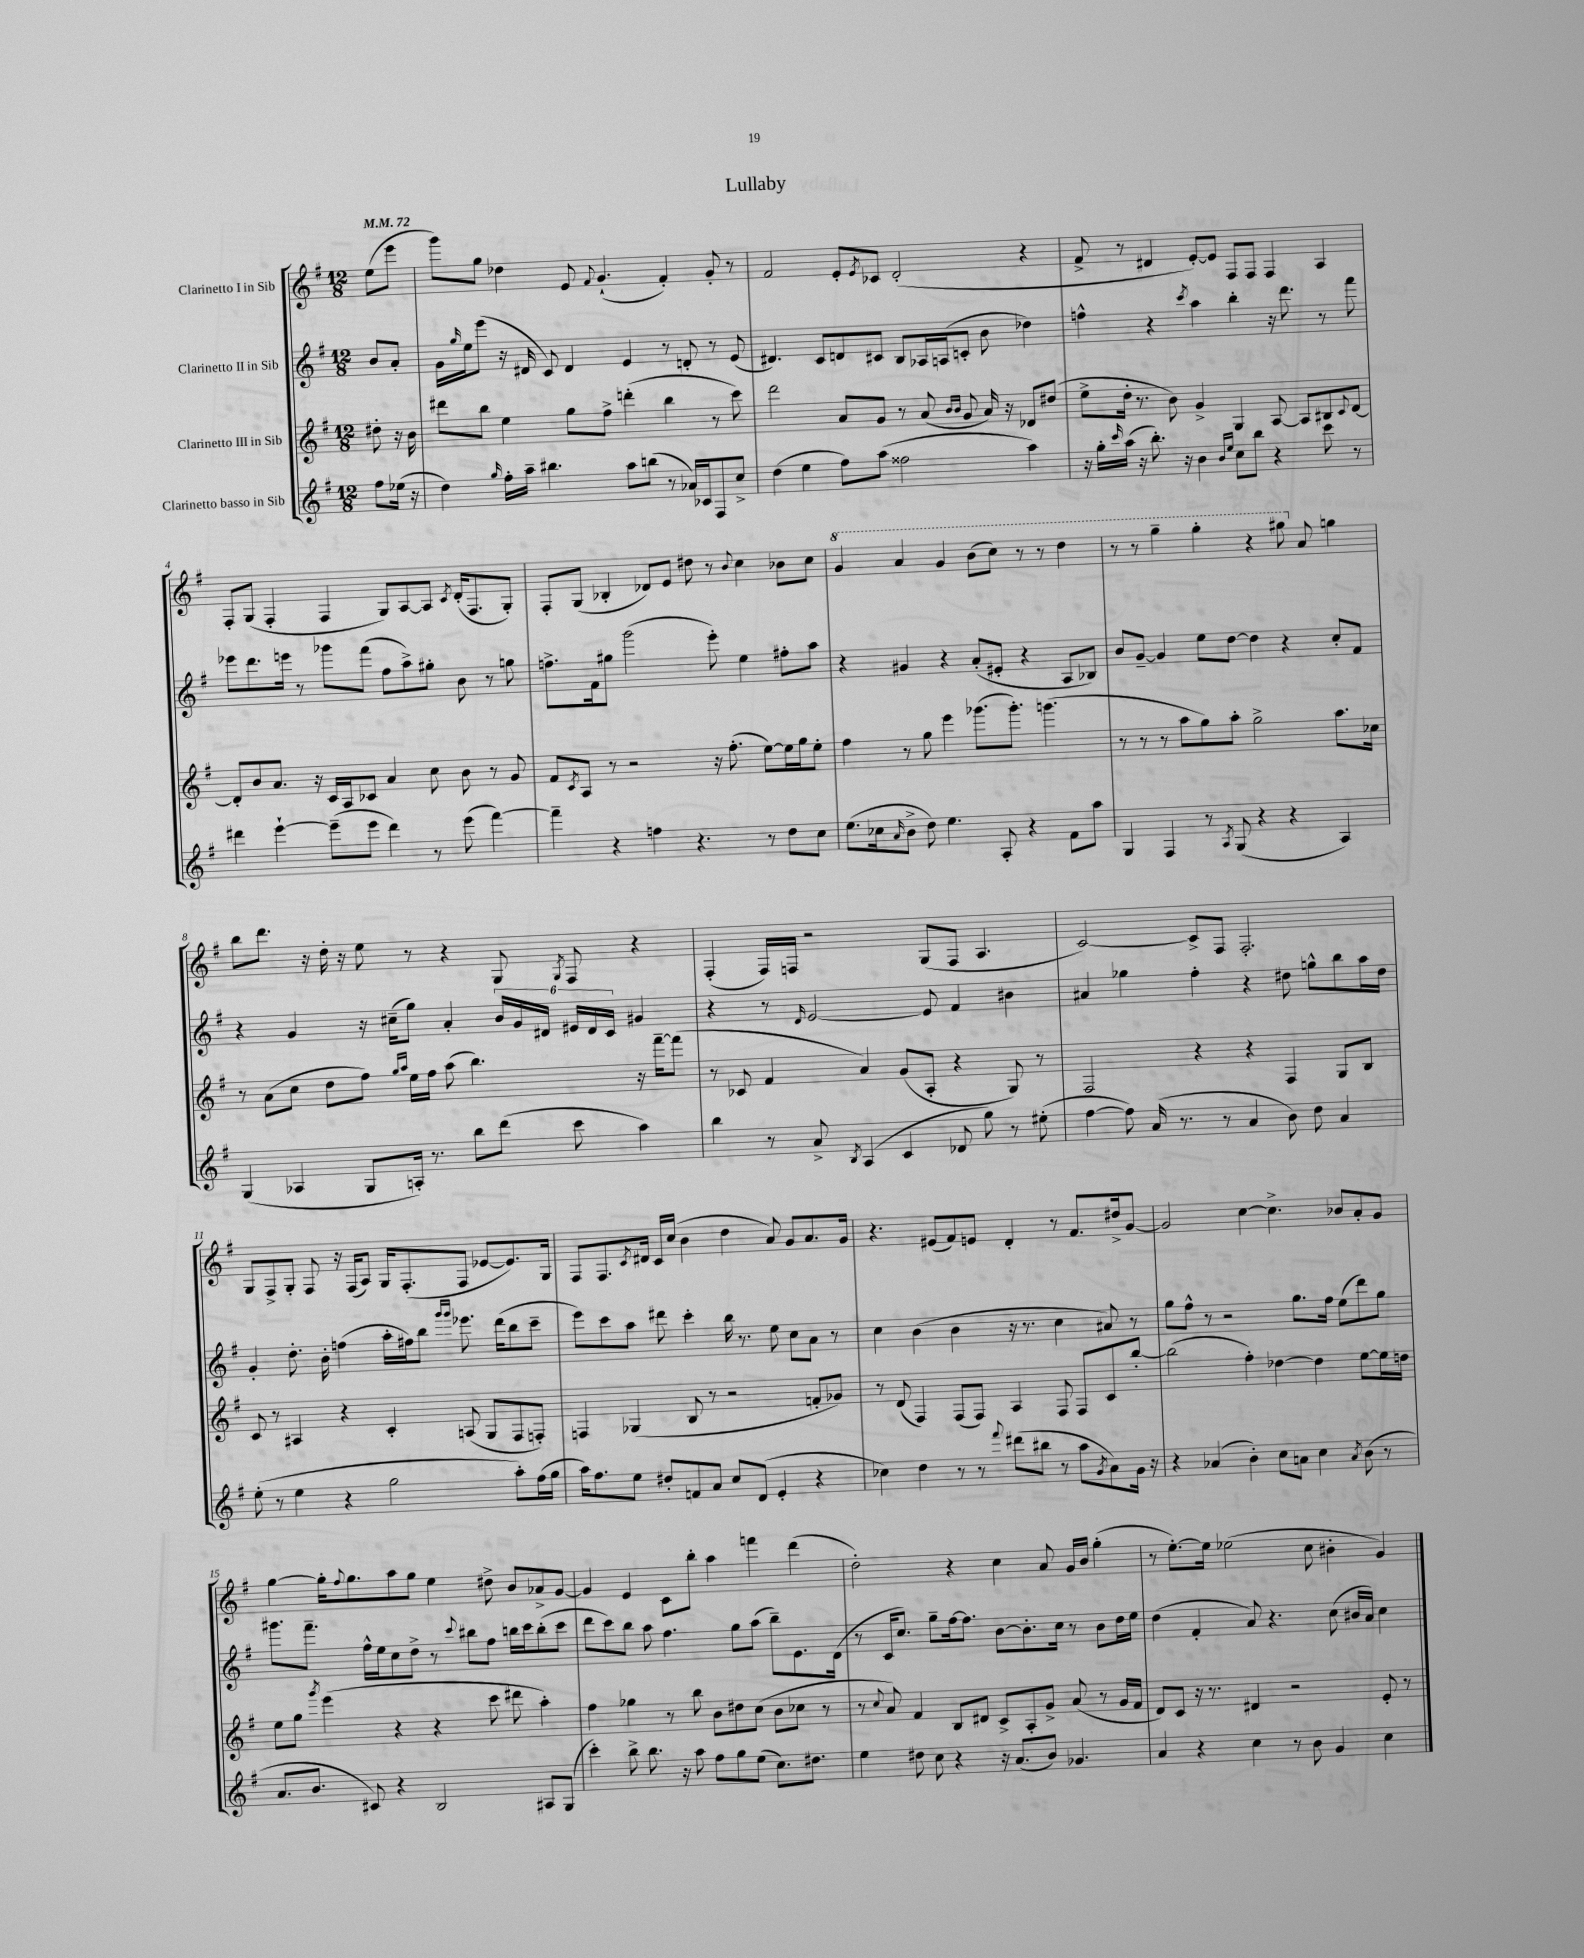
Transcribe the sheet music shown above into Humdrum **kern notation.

**kern	**kern	**kern	**kern
*staff4	*staff3	*staff2	*staff1
*clefG2	*clefG2	*clefG2	*clefG2
*k[f#]	*k[f#]	*k[f#]	*k[f#]
*M12/8	*M12/8	*M12/8	*M12/8
*MM72	*MM72	*MM72	*MM72
8ff#	8dd#'	8b	(8ee
(16ee-	16r	8a'	8eee
16r	16b	.	.
=	=	=	=
4dd)	8ddd#	16g	8ggg)
.	.	16qqgg	.
.	.	16ee	.
.	8bb	(8eee	8gg
16qqgg	.	.	.
16ff#'	4ee	16r	4dd-
16aa~	.	16d#	.
4.bb#	.	8c)	.
.	8gg	4d#	8e
.	.	.	8qqf#
.	8ff#^	.	(4.g`
8aa	(4ddd'	4e	.
(8bb	.	.	.
8r	4bb	8r	4f#')
16a-)	.	8d'	.
16c-	.	.	.
8F#	8r	8r	8g'
8cc^	8ccc)	(8e	8r
=	=	=	=
(4dd	2ddd	4.d#)	2f#
4ee	.	.	.
.	.	8c	.
8ff#)	8a	8d	8e'
.	.	.	8qe
(8aa	8g	8c#	8c-
2ff##	8r	8B	(2d'
.	(8a	16A-	.
.	.	(16A	.
.	16qqb	.	.
.	16qqb	.	.
.	8g	8c'	.
.	16a)	8b	.
.	16r	.	.
4aa)	8d-	4dd-)	4r
.	(8dd#	.	.
=	=	=	=
16r	8ee^	4ff^^	8f#^
16gg'	.	.	.
16qqccc	.	.	.
(16aa	16dd'	.	8r
16r	8.r	.	.
8.bb')	.	4r	4d#
.	8b)	.	.
16r	.	.	.
.	.	8qccc	.
4b	4g^	4aa	[8e')
.	.	.	8e]
16qqb	.	.	.
16qqee	.	.	.
8cc	4G	4bb'	8F#
8bb	.	.	8F#
4r	[8A	16r	4F#
.	.	8.ddd	.
.	8A]	.	.
8ccc	8B#	8r	4A
.	8qqc	.	.
8r	[8d	8fff#	.
=	=	=	=
4ddd#	8d']	8eee-	8F#'
.	8b	8.ddd	(8G
[4eee`	8.a	.	4F#'
.	.	16eee	.
.	.	8r	.
.	16r	.	.
(8eee~]	16c	8ggg-	4F#
.	16A	.	.
8eee	8c-	(8fff#	.
4ddd#)	4a	8ff#	8G)
.	.	8aa^)	[8A
8r	8cc	8gg#'	8A]
.	.	.	8qc
(8eee	8b	8b	(16d'
.	.	.	8.F#
[4fff#)	8r	8r	.
.	8g	8gg	8G')
=	=	=	=
4fff#~]	8f#	8.ff^	8F#'
.	8qc	.	.
.	8A	.	(8G
.	.	16f#	.
4r	8r	8gg#	4B-'
.	2r	(2ggg	.
4ff	.	.	8d-)
.	.	.	8e
4.r	.	.	8dd#
.	16r	8eee')	8r
.	(8.ff#'	.	.
.	.	.	8qqb
.	.	4ee	4cc
8r	[8ee)	.	.
8dd	16ee]	8ff#'	8b-
.	16gg	.	.
8cc	8ee'	8aa	8cc
=	=	=	=
(8.ee	4ff#	4r	4gg
16cc-	.	.	.
16qqa	.	.	.
8b^	8r	4g#	4aa
8dd)	8gg	.	.
4.ee	4eee	4r	4gg
.	(8.ggg-	(8a'	(8bb
8A'	.	8e#'	8ccc)
.	8.ggg-')	.	.
4r	.	4r	8r
.	(4.ggg	.	8r
8f#	.	8A	4ddd
8aa	.	8B-)	.
=	=	=	=
4G	8r	8b	8r
.	8r	[8g~	8r
4F#	8r	4g]	4ggg~
.	8aa	.	.
8r	8gg)	8ee	4ggg'
8qA	.	.	.
(8G	8aa'	[8dd	.
4r	2gg^	4dd]	4r
4r	.	4r	8ggg#
.	.	.	8a
4A)	8.aa	8cc'	4gg
.	.	8f#	.
.	16cc-	.	.
=	=	=	=
(4G	8r	4r	8bb
.	(8a	.	8.ddd
4A-	8cc	4g	.
.	.	.	16r
.	8dd	.	16dd'
.	.	.	16r
8G	8ff#)	16r	8ee
.	.	(16cc#~	.
.	16qqgg	.	.
.	16qqaa	.	.
16A')	16ee	8gg)	8r
8.r	16ff#	.	.
.	(8aa	4a'	4r
8bb	4.bb)	.	.
(8ddd	.	24b	8G
.	.	24g	.
.	.	24d#	.
.	.	.	8qG
8ccc	.	24e#	8F#
.	.	24d#	.
.	.	24c	.
4aa)	16r	4g#	4r
.	[16fff#~	.	.
.	(8fff#]	.	.
=	=	=	=
4bb	8r	4r	(4F#'
.	8c-	.	.
8r	4f#	8r	16F#)
.	.	.	16F
.	.	16qqd	.
8a^	.	[2e	2r
8qB	.	.	.
(4A	4a)	.	.
4c	(8g	.	.
.	8A'	8e]	(8G
8d-	4r	4f#	8F
8gg)	.	.	4.A
8r	8G)	4b#	.
(8ee#'	8r	.	.
=	=	=	=
[4ff#	2F#	4a#	[2c)
8ff#])	.	4gg-	.
(16a	.	.	.
8.r	.	.	.
.	4r	4ff#'	8c^]
8r	.	.	8F#
4a	4r	4r	2.F#'
8b)	4F#	8dd#	.
8dd	.	8gg^^	.
4a	8G	8bb	.
.	8B	16aa	.
.	.	16dd#	.
=	=	=	=
(8ee'	8c	4g'	8G
8r	8r	.	8F#^
4ee	4A#	8.dd'	8G'
.	.	.	8F#
.	.	16b'	.
4r	4r	(4ff	16r
.	.	.	(16F#
.	.	.	8A)
2gg	4c'	16aa'	16G
.	.	16ff#)	(8.F#'
.	.	8bb	.
.	.	16qqggg	.
.	.	16qqggg	.
.	(8A	8.eee-	8F#
.	8G	.	[8e-
.	.	(16ddd	.
8aa')	8F#	8bb	8.e-])
(16ff#	8F')	8ccc~	.
16gg	.	.	16G
=	=	=	=
16aa)	4F	8eee)	8F#
8.ff#	.	.	.
.	.	8ccc	8.F#
8ee	(4G-	8aa	.
.	.	.	8qc
.	.	.	16d#
8dd#'	.	8ddd#	16c
.	.	.	(16cc
8f	8B	4ccc'	4b
8a	8r	.	.
8cc	2r	16bb	4dd
.	.	8.r	.
(8d	.	.	.
4e'	.	8ee	8a)
.	.	8cc	8g
4r	8f'	8a	8.a
.	8g-)	8r	.
.	.	.	16g
=	=	=	=
4cc-)	8r	4cc	4.r
.	(8d	.	.
4dd	4F#)	(4b	.
.	.	.	(8e#
8r	(8F#	4b	8f#)
8r	8F#)	.	8e
8qqfff#	.	.	.
(8ddd#	4A	16r	4d'
.	.	8.r	.
8bb#	.	.	.
8r	8F#	4cc	8r
8aa	8F#	.	8.f#
8qg	.	.	.
8a)	8c	8a#)	.
.	.	.	16dd#^
16g	[8bb'	8r	[8g
16r	.	.	.
=	=	=	=
4r	(2bb]	8gg	2g]
.	.	8ff#^^	.
(4a-	.	8r	.
.	.	2r	.
4b')	4ff#')	.	[4cc
8cc	[4dd-	.	4.cc^]
8a	.	8.gg	.
4cc	4dd-]	.	.
.	.	16ff#	.
.	.	(8ee	8b-
8qa	.	.	.
(8b	[8ee	8ddd)	8a'
8r	16ee]	8gg	8g
.	16dd	.	.
=	=	=	=
8.a	8ee	8.ggg#	[4gg
.	8gg	.	.
8.b	.	8.fff#~	.
.	8qggg	.	.
.	(4eee	.	16gg']
.	.	.	8qqff#
.	.	.	8.gg
8c#)	.	16ff#^^	.
.	.	16ee	.
4r	4r	8cc	8aa
.	.	8dd^	8gg
2B	4r	8r	4ee
.	.	8qqccc	.
.	.	8bb#	.
.	8ccc	8ff#	8dd#^
.	8ddd#	16bb	8b
.	.	16ccc	.
8A#	4aa')	(8bb'	8a-^
(8G	.	8ccc	[8g
=	=	=	=
4ccc')	4ff#	8ddd	4g]
.	.	8ccc)	.
8bb^	4gg-	8bb	4e
8.bb	.	8aa	.
.	8r	4.ff#	8c
16r	.	.	.
8aa	8bb	.	8bb'
8ff#	8b	.	4aa
8gg	8dd#	8gg	.
(8ee	(8cc	(8aa	4fff
8.cc)	8b	8bb~)	.
.	8cc-	8.e	(4ddd
8.dd#	.	.	.
.	8r	.	.
.	.	(16d	.
=	=	=	=
4ee	8r	8r	2dd')
.	8qqcc	.	.
.	8a)	16c	.
.	.	8.cc)	.
8dd#	4f#	.	.
8cc	.	8gg~	.
4r	8B	[16ff#	4r
.	.	8.ff#]	.
.	8d#	.	.
16r	8c^	[8b	4cc
(8.a	.	.	.
.	8A'	8.b']	.
8b)	8g^	.	8a
.	.	16cc	.
4.g-	(8a	8r	16g
.	.	.	16b
.	8r	8b	(4gg'
.	16g	16dd	.
.	16f#	16ee	.
=	=	=	=
4a	8d)	(4dd	8r
.	8c	.	[8.ee')
4r	16r	4f#'	.
.	8.r	.	16ee]
.	.	.	(2ee-
4cc	4d#	8a)	.
.	.	4.r	.
8r	2r	.	.
8b	.	.	8cc
4g	.	(8cc	4b#'
.	.	16b#	.
.	.	16a)	.
4cc	8e'	4cc	4g)
.	8r	.	.
==	==	==	==
*-	*-	*-	*-
